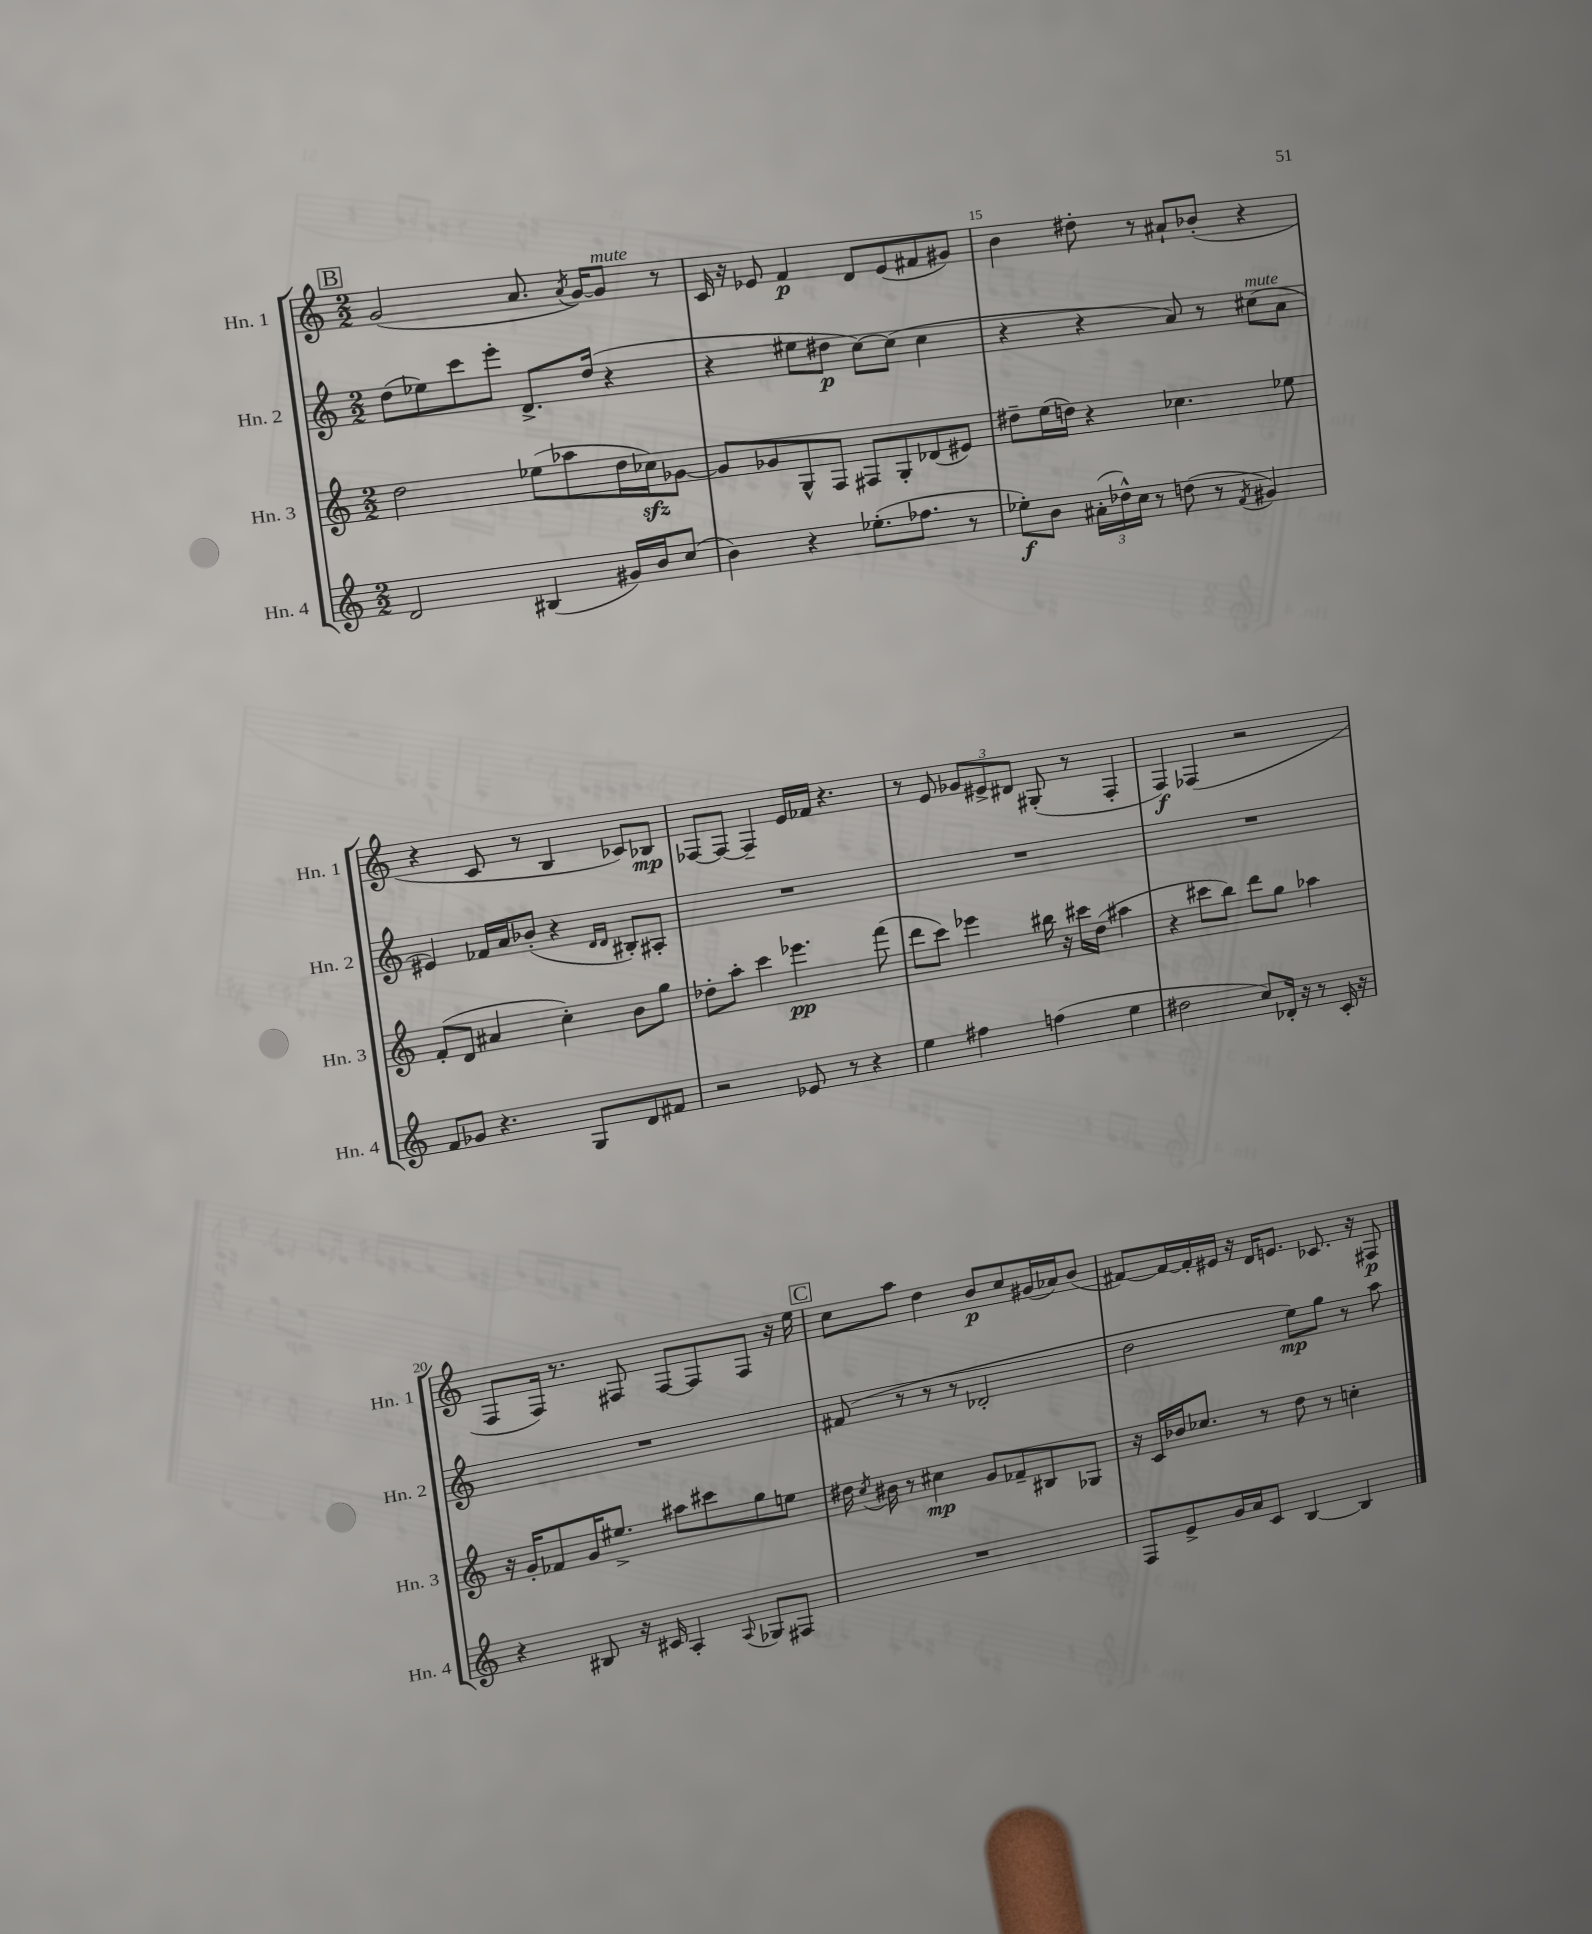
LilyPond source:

<<
\new StaffGroup <<
\new Staff = "s0" \with { instrumentName = "Hn. 1" shortInstrumentName = "Hn. 1" } {
    \clef treble \key c \major \numericTimeSignature \time 2/2
    \autoBeamOff \mark \markup { \box "B" } g'2( a'8. \acciaccatura { a'8 } g'16[~) g'8]^\markup { \italic "mute" } r8 |
    c'16 r16 ees'8 f'4\p d'8[ ees'8( fis'8 gis'8]) |
    b'4 dis''8-. r8 ais'8[-! bes'8]-.( r4 |
    r4 c'8 r8 b4 ces'8[) bes8]\mp |
    fes8[~ fes8]~ fes4-- e'16[ fes'16] r4. |
    r8 e'8 \tuplet 3/2 { ges'8[ eis'8-> dis'8] } gis8-.( r8 f4-. |
    f4\f) fes4( r2 |
    f8[ f16]) r8. fis8 fis8[~ fis8 fis8] r16 e''16 |
    \mark \markup { \box "C" } c''8[ a''8] d''4 b'8[\p c''8 gis'16( aes'16) b'8]( |
    fis'8[~) fis'16~ fis'16-. eis'16] r16 d'16[ e'8.] ces'8. r16 fis8\p \bar "|." |
}
\new Staff = "s1" \with { instrumentName = "Hn. 2" shortInstrumentName = "Hn. 2" } {
    \clef treble \key c \major \numericTimeSignature \time 2/2
    \autoBeamOff \mark \markup { \box "B" } d''8[( ees''8) c'''8 e'''8]-. d'8.[-> d''16]( r4 |
    r4 eis''8[ dis''8]\p c''8[~) c''8]( c''4 |
    r4 r4 a'8) r8 cis''8[^\markup { \italic "mute" }( a'8] |
    eis'4) fes'16[ a'16 bes'8]-.( r4 \grace { d'16[ d'16] } bis8[-.) ais8]-. |
    R1 |
    R1 |
    R1 |
    R1 |
    \mark \markup { \box "C" } fis'8( r8 r8 r8 des'2-. |
    d''2 e''8[\mp) g''8] r8 a''8 \bar "|." |
}
\new Staff = "s2" \with { instrumentName = "Hn. 3" shortInstrumentName = "Hn. 3" } {
    \clef treble \key c \major \numericTimeSignature \time 2/2
    \autoBeamOff \mark \markup { \box "B" } d''2 ees''8[( aes''8 d''16 ces''16\sfz) ges'8]~ |
    ges'8[ ges'8 g8-^ f8] fis8[ g8-. des'8( eis'8]) |
    dis''8[-- e''16( d''16]) r4 ces''4. ees''8 |
    f'8[-.( d'8] ais'4 c''4-.) b'8[ g''8] |
    des''8[-. a''8]-. c'''4 ees'''4.\pp f'''8( |
    d'''8[ c'''8]) ees'''4 bis''16 r16 cis'''16[ d''16]( ais''4 |
    r4 cis'''8[ b''8]) d'''8[ g''8] aes''4 |
    r16 g'16[-. fes'8 g'16 eis''8.]-> ais''8[ cis'''8 g''8 e''8] |
    \mark \markup { \box "C" } dis''16 \acciaccatura { c''8 } bis'16 r8 cis''4\mp g'8[ fes'8-- bis8 ges8] |
    r16 c'16[ bes'16 ces''8.] r8 d''8 r8 c''4-. \bar "|." |
}
\new Staff = "s3" \with { instrumentName = "Hn. 4" shortInstrumentName = "Hn. 4" } {
    \clef treble \key c \major \numericTimeSignature \time 2/2
    \autoBeamOff \mark \markup { \box "B" } d'2 bis4( gis'16[) b'16 c''8]( |
    b'4) r4 ees''8.[-.( fes''8.] r8 |
    ees''8[-.\f) b'8] \tuplet 3/2 { ais'16[-.( des''16-^) c''16] } r8 d''8( r8 \acciaccatura { f'8 } gis'4) |
    f'8[ ges'8] r4. g8[ d'8 fis'8] |
    r2 ees'8 r8 r4 |
    e''4 fis''4 f''4( e''4 |
    dis''2 c''8[) des'16]-. r16 r8 c'16-. r16 |
    r4 bis8 r16 cis'16 a4-. \appoggiatura { a8 } ges8[ fis8] |
    \mark \markup { \box "C" } R1 |
    f8[ e'8-> g'16 a'16 c'8] b4~ b4 \bar "|." |
}
>>
>>
\layout { \context { \Score currentBarNumber = #13 \override BarNumber.break-visibility = ##(#f #t #t) barNumberVisibility = #(every-nth-bar-number-visible 5) } }
